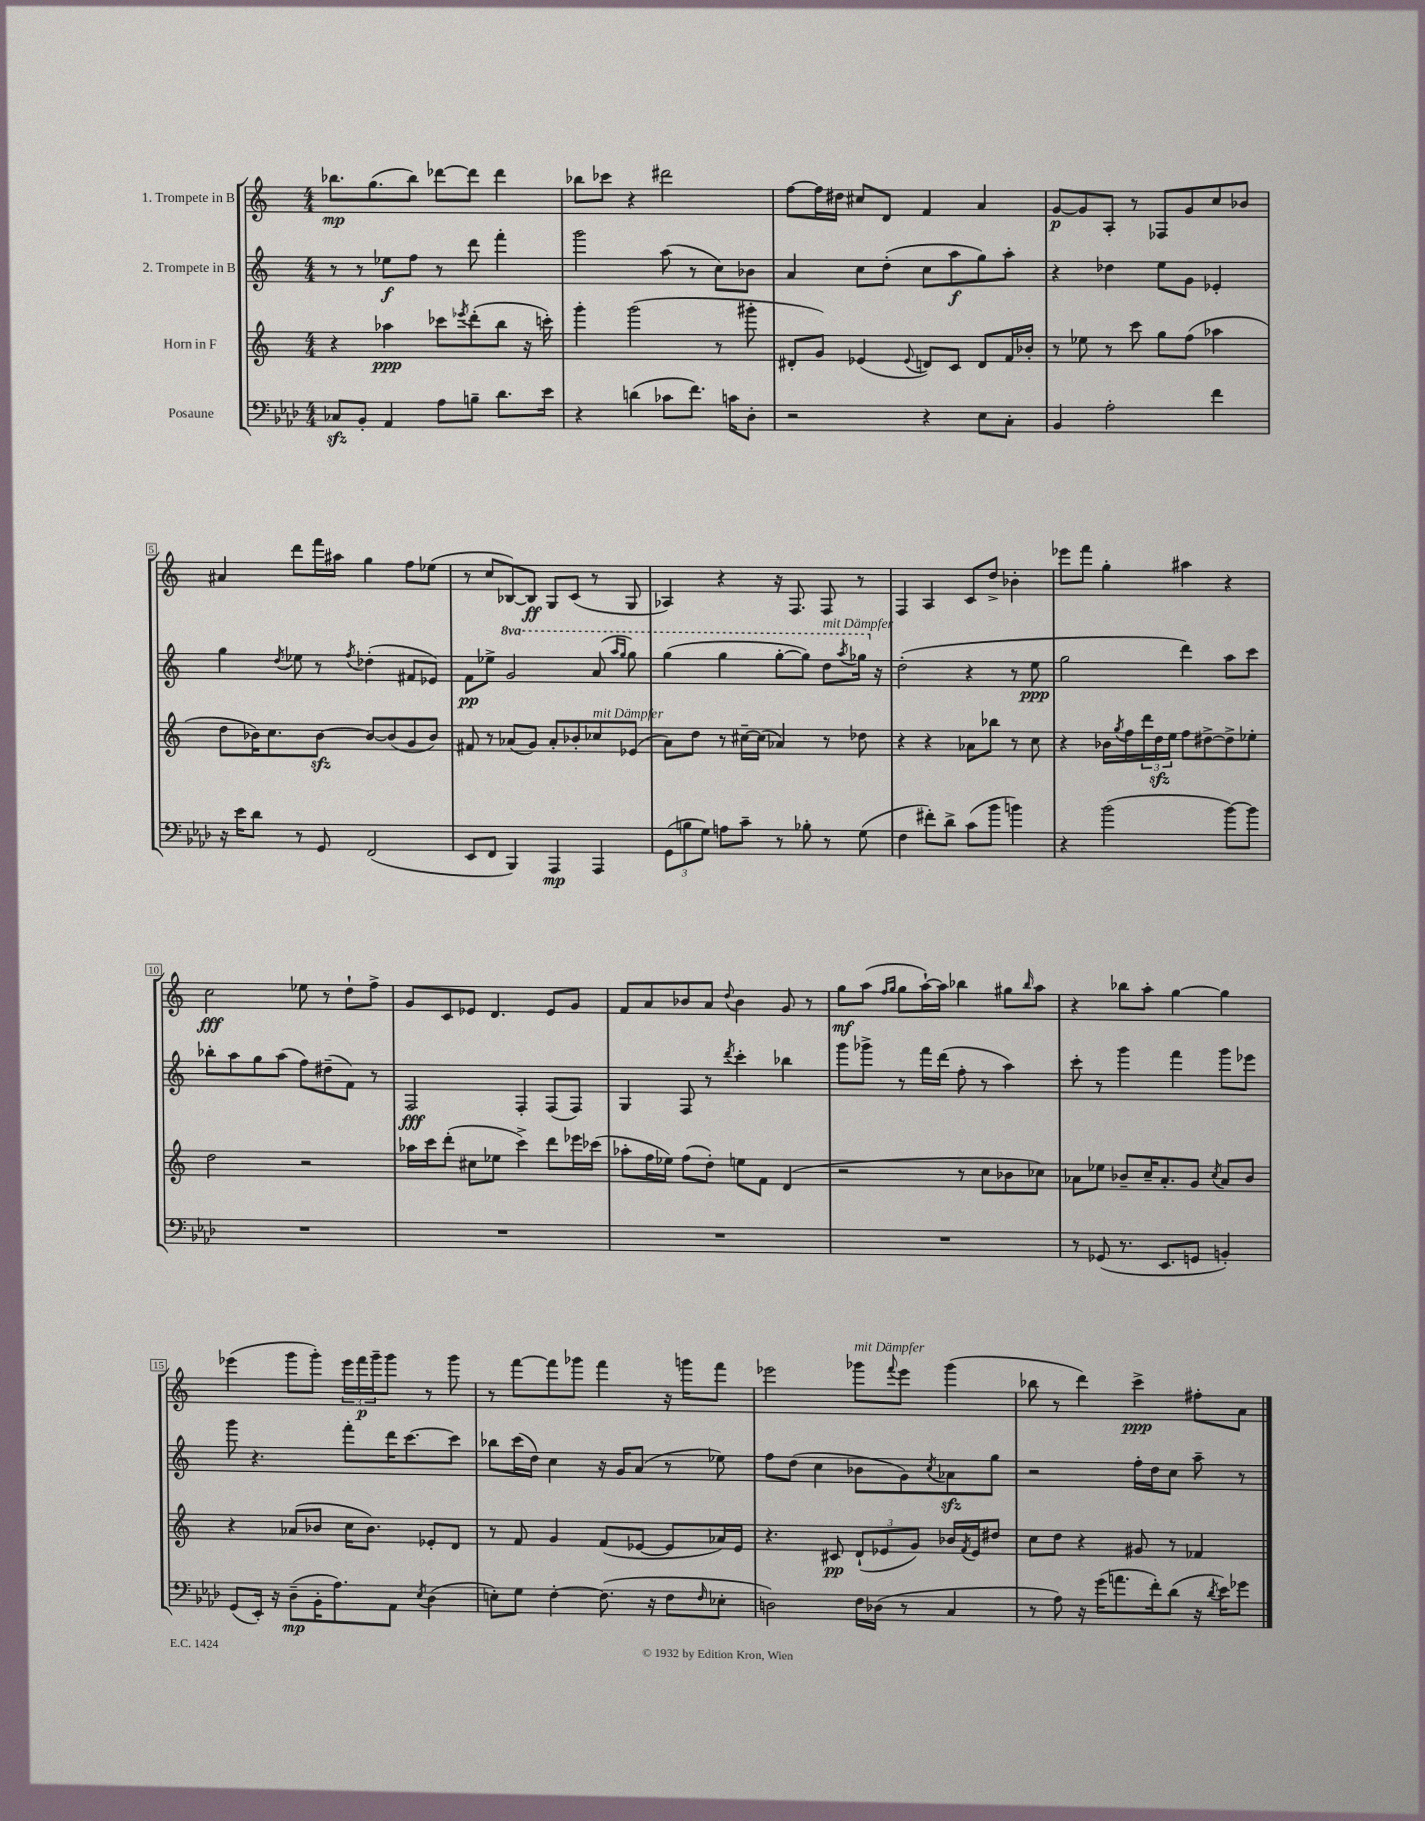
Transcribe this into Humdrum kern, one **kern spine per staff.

**kern	**dynam	**kern	**dynam	**kern	**dynam	**kern	**dynam
*part4	*part4	*part3	*part3	*part2	*part2	*part1	*part1
*staff4	*staff4	*staff3	*staff3	*staff2	*staff2	*staff1	*staff1
*I"Posaune	*	*I"Horn in F	*	*I"2. Trompete in B	*	*I"1. Trompete in B	*
*clefF4	*	*clefG2	*	*clefG2	*	*clefG2	*
*k[b-e-a-d-]	*	*k[]	*	*k[]	*	*k[]	*
*M4/4	*	*M4/4	*	*M4/4	*	*M4/4	*
=1	=1	=1	=1	=1	=1	=1	=1
8C-Xzz/L	.	4r	.	8r	.	8.bb-X\L	mp
8BB-'/J	.	.	.	8r	.	.	.
.	.	.	.	.	.	(8.gg\	.
4AA-/	.	4aa-X\	ppp	8ee-X\L	f	.	.
.	.	.	.	8ff\J	.	8bb-\J)	.
8A-\L	.	8ccc-X\L	.	8r	.	[8ddd-X\L	.
.	.	8qeee-X/	.	.	.	.	.
8Bn~\J	.	(8ddd'\	.	8ddd\	.	8ddd-\J]	.
8.d-\L	.	8bb\J	.	4fff'\	.	4ddd-\	.
.	.	16r	.	.	.	.	.
16e-\Jk	.	16cccn'\)	.	.	.	.	.
=2	=2	=2	=2	=2	=2	=2	=2
4r	.	4ggg'\	.	2ggg\	.	8bb-X\L	.
.	.	.	.	.	.	8ccc-X\J	.
(4dn\	.	(2ggg\	.	.	.	4r	.
8c-X\L	.	.	.	(8aa\	.	2ddd#X\	.
8.f\J)	.	.	.	8r	.	.	.
.	.	8r	.	8cc\L)	.	.	.
16cn\KL	.	.	.	.	.	.	.
8D-'\J	.	8ggg#X'\	.	8b-X\J	.	.	.
=3	=3	=3	=3	=3	=3	=3	=3
2r	.	8d#X'/L	.	4a/	.	[8ff\L	.
.	.	8g/J)	.	.	.	16ff\L]	.
.	.	.	.	.	.	16dd#X\JJ	.
.	.	(4e-X/	.	8cc\L	.	8cc#X/L	.
.	.	.	.	(8dd'\J	.	8d/J	.
.	.	8qqe-/	.	.	.	.	.
4r	.	8dn/L)	.	8cc\L	.	4f/	.
.	.	8c/J	.	8aa\	f	.	.
8E-\L	.	8d/L	.	8gg\)	.	4a/	.
8C'\J	.	16f/L	.	8aa'\J	.	.	.
.	.	16b-X'/JJ	.	.	.	.	.
=4	=4	=4	=4	=4	=4	=4	=4
4BB-/	.	8r	.	4r	.	[8g/L	p
.	.	8ee-X\	.	.	.	8g/]	.
2A-'\	.	8r	.	4dd-X\	.	8A'/J	.
.	.	8ccc\	.	.	.	8r	.
.	.	8gg\L	.	8ee\L	.	8F-X/L	.
.	.	(8ff\J	.	8g\J	.	8g/	.
4f\	.	4aa-X\	.	4e-X'/	.	8cc/	.
.	.	.	.	.	.	8b-X/J	.
!!LO:LB:g=z
=5	=5	=5	=5	=5	=5	=5	=5
16r	.	8dd\L	.	4gg\	.	4a#X/	.
16e-\KL	.	.	.	.	.	.	.
8d-\J	.	16b-X\K)	.	.	.	.	.
.	.	8.cc\	.	.	.	.	.
.	.	.	.	8qdd/	.	.	.
8r	.	.	.	8ee-X\	.	8ddd\L	.
8GG/	.	[8b-zz\J	.	8r	.	16fff\L	.
.	.	.	.	.	.	16aa#X\JJ	.
.	.	.	.	8qff/	.	.	.
(2FF/	.	8b-/L_	.	(4dd-X'\	.	4gg\	.
.	.	(8b-/]	.	.	.	.	.
.	.	8g/	.	8f#X/L	.	8ff\L	.
.	.	8b-/J)	.	8e-X/J)	.	(8ee-X\J	.
=6	=6	=6	=6	=6	=6	=6	=6
8EE-/L	.	8f#X/	.	8f\L	pp	8r	.
8FF/J	.	8r	.	8ee-X^\J	.	8cc/L	.
*	*	*	*	*8va	*	*	*
4BBB-/)	.	(8a-X/L	.	2gg/	.	[8B-X/)	.
.	.	8g/J)	.	.	.	8B-/J]	ff
4AAA-/	mp	8a-'/L	.	.	.	8G/L	.
.	.	8b-X'/	.	.	.	(8c/J	.
!	!	!LO:TX:a:i:t=mit Dämpfer	!	!	!	!	!
4AAA-/	.	8cc-X/	.	(8aa/	.	8r	.
.	.	.	.	16qqaaa/LL	.	.	.
.	.	.	.	16qqggg/JJ	.	.	.
.	.	(8e-X/J	.	8ggg\)	.	8G/	.
=7	=7	=7	=7	=7	=7	=7	=7
(12GG\L	.	8a\L)	.	(4ggg\	.	4A-X/)	.
12Bn\	.	.	.	.	.	.	.
.	.	8dd\J	.	.	.	.	.
12G\J)	.	.	.	.	.	.	.
8An\L	.	8r	.	4ggg\	.	4r	.
8c~\J	.	[16cc#X~\LL	.	.	.	.	.
.	.	(16cc#\JJ]	.	.	.	.	.
8r	.	4a-X/)	.	[8ggg'\L	.	16r	.
.	.	.	.	.	.	8.F/	.
8B-X'\	.	.	.	8ggg\J])	.	.	.
!	!	!	!	!LO:TX:a:i:t=mit Dämpfer	!	!	!
8r	.	8r	.	8ddd\L	.	8F/	.
.	.	.	.	8qaaa/	.	.	.
(8G\	.	8dd-X\	.	16ggg-X\Jk	.	8r	.
*	*	*	*	*X8va	*	*	*
.	.	.	.	16r	.	.	.
=8	=8	=8	=8	=8	=8	=8	=8
4F\	.	4r	.	(2dd'\	.	4F/	.
8f#X'\L)	.	4r	.	.	.	4A/	.
8d-^\J	.	.	.	.	.	.	.
(8c\L	.	8a-X\L	.	4r	.	8c/L	.
8b-\J	.	8bb-X\J	.	.	.	8dd^/J	.
4bn\)	.	8r	.	8r	.	4b-X'\	.
.	.	8cc\	.	8ee\	ppp	.	.
=9	=9	=9	=9	=9	=9	=9	=9
4r	.	4r	.	2gg\	.	8eee-X\L	.
.	.	.	.	.	.	8fff\J	.
(2b-\	.	16b-X\LL	.	.	.	4gg'\	.
.	.	8qgg/	.	.	.	.	.
.	.	16ff\	.	.	.	.	.
.	.	24ddd\	.	.	.	.	.
.	.	24ddzz\	.	.	.	.	.
.	.	24ee\JJ	.	.	.	.	.
.	.	8ff\L	.	4ddd\)	.	4aa#X\	.
.	.	[8dd#X^\	.	.	.	.	.
[8b-\L)	.	8dd#^\]	.	8aa\L	.	4r	.
8b-\J]	.	8ee-X'\J	.	8ccc\J	.	.	.
!!LO:LB:g=z
=10	=10	=10	=10	=10	=10	=10	=10
1r	.	2dd\	.	8bb-X'\L	.	2cc\	fff
.	.	.	.	8aa\	.	.	.
.	.	.	.	8gg\	.	.	.
.	.	.	.	(8aa\J	.	.	.
.	.	2r	.	8ff\L)	.	8ee-X\	.
.	.	.	.	(8dd#X~\	.	8r	.
.	.	.	.	8f\J)	.	8dd`\L	.
.	.	.	.	8r	.	8ff^\J	.
=11	=11	=11	=11	=11	=11	=11	=11
1r	.	16aa-X\LL	.	2F/	fff	8g/L	.
.	.	16ccc\J	.	.	.	.	.
.	.	(8ddd'\J	.	.	.	8c/	.
.	.	8cc#X\L	.	.	.	8e-X/J	.
.	.	8ee-X\J	.	.	.	4.d/	.
.	.	4ccc^\)	.	4F'/	.	.	.
.	.	8ddd\L	.	(8F/L	.	8e-/L	.
.	.	16eee-X\L	.	8F/J)	.	8g/J	.
.	.	(16ccc-X\JJ	.	.	.	.	.
=12	=12	=12	=12	=12	=12	=12	=12
1r	.	8aa-X'\L	.	4G/	.	8f/L	.
.	.	16ff\L	.	.	.	8a/	.
.	.	16ee-X\JJ)	.	.	.	.	.
.	.	(8ff\L	.	8F/	.	8b-X/	.
.	.	8dd'\J)	.	8r	.	8a/J	.
.	.	.	.	8qddd/	.	8qqdd/	.
.	.	8een\L	.	4ccc'\	.	4b-\	.
.	.	8f\J	.	.	.	.	.
.	.	(4d/	.	4bb-X\	.	8g/	.
.	.	.	.	.	.	8r	.
=13	=13	=13	=13	=13	=13	=13	=13
1r	.	2r	.	8ggg\L	.	8gg\L	mf
.	.	.	.	8ggg-X^\J	.	(8aa\J	.
.	.	.	.	.	.	16qqff/LL	.
.	.	.	.	.	.	16qqgg/JJ	.
.	.	.	.	8r	.	8gg\L	.
.	.	.	.	16fff\LL	.	[16aa`\L)	.
.	.	.	.	(16ddd\JJ	.	16aa\JJ]	.
.	.	8r	.	8ff'\	.	4bb-X\	.
.	.	8cc\L	.	8r	.	.	.
.	.	8b-X\	.	4aa\)	.	8gg#X\L	.
.	.	.	.	.	.	16qqbb-/	.
.	.	8cc-X\J)	.	.	.	8aa\J	.
=14	=14	=14	=14	=14	=14	=14	=14
8r	.	8a-X\L	.	8ccc'\	.	4r	.
(8GG-X/	.	8ee-X\J	.	8r	.	.	.
8.r	.	8b-X~/L	.	4ggg\	.	8bb-X\L	.
.	.	16cc~/K	.	.	.	8aa'\J	.
8.EE-/L	.	8.a-'/	.	.	.	.	.
.	.	.	.	4fff\	.	[4gg\	.
8GGn/J	.	8g/J	.	.	.	.	.
.	.	8qcc/	.	.	.	.	.
4BBn'/)	.	8a-/L	.	8ggg\L	.	4gg\]	.
.	.	8b-/J	.	8eee-X\J	.	.	.
!!LO:LB:g=z
=15	=15	=15	=15	=15	=15	=15	=15
(8GG/L	.	4r	.	8ggg\	.	(4eee-X\	.
16EE-'/Jk)	.	.	.	4.r	.	.	.
16r	.	.	.	.	.	.	.
(8D-~\L	mp	(8a-X/L	.	.	.	8ggg\L	.
16BB-'\K	.	8b-X/J	.	.	.	8ggg'\J)	.
8.A-\)	.	.	.	.	.	.	.
.	.	16cc\KL	.	8fff'\L	.	24eee-\LL	.
.	.	.	.	.	.	24fff\	p
.	.	8.b-\J)	.	.	.	.	.
.	.	.	.	.	.	24ggg~\J	.
8AA-\J	.	.	.	16ddd\K	.	8ggg\J	.
.	.	.	.	[8.ccc\	.	.	.
8qE-/	.	.	.	.	.	.	.
(4D-\	.	8e-X'/L	.	.	.	8r	.
.	.	8d/J	.	8ccc\J]	.	8ggg\	.
=16	=16	=16	=16	=16	=16	=16	=16
8En'\L)	.	8r	.	8bb-X\L	.	8r	.
8G\J	.	8f/	.	(16ccc\L	.	[8fff\L	.
.	.	.	.	16dd\JJ)	.	.	.
[4F'\	.	4g/	.	4cc\	.	8fff\]	.
.	.	.	.	.	.	8ggg-X\J	.
(8.F\]	.	(8f/L	.	16r	.	4fff\	.
.	.	.	.	16g/KL	.	.	.
.	.	[8e-X/J	.	(8a/J	.	.	.
16r	.	.	.	.	.	.	.
8F\L	.	8e-/L]	.	8r	.	16r	.
.	.	.	.	.	.	16gggn\KL	.
16qqF/	.	.	.	.	.	.	.
8E-X'\J	.	16a-X/L)	.	8ee-X\)	.	8fff\J	.
.	.	16e-/JJ	.	.	.	.	.
=17	=17	=17	=17	=17	=17	=17	=17
2Dn\)	.	4.r	.	8ff\L	.	2eee-X\	.
.	.	.	.	(8dd\J	.	.	.
.	.	.	.	4cc\	.	.	.
.	.	8c#X/	pp	.	.	.	.
!	!	!	!	!	!	!LO:TX:a:i:t=mit Dämpfer	!
16F\LL	.	(12d`/L	.	8b-X\L	.	8ggg-X\L	.
(16D-X\JJ	.	.	.	.	.	.	.
.	.	12e-X/	.	.	.	.	.
.	.	.	.	.	.	8qqfff/	.
8r	.	.	.	8g\)	.	8eee-\J	.
.	.	12g/J)	.	.	.	.	.
.	.	.	.	8qcc/	.	.	.
4C/	.	16b-X/LL	.	8a-Xzz\	.	(4ggg-\	.
.	.	8qf/	.	.	.	.	.
.	.	16e-/J	.	.	.	.	.
.	.	8dd#X/J	.	8gg\J	.	.	.
=18	=18	=18	=18	=18	=18	=18	=18
8r	.	8cc\L	.	2r	.	8bb-X\	.
8A-\)	.	8dd\J	.	.	.	8r	.
16r	.	4r	.	.	.	4ddd\)	.
(16g\KL	.	.	.	.	.	.	.
8.an\	.	.	.	.	.	.	.
.	.	8g#X/	.	16ff'\LL	.	4ccc^\	ppp
16f'\k)	.	.	.	16dd\J	.	.	.
(8d-\J	.	8r	.	8cc\J	.	.	.
16r	.	4f-X/	.	8aa~\	.	8ff#X'\L	.
8qd-/	.	.	.	.	.	.	.
16e-\KL)	.	.	.	.	.	.	.
8g-X\J	.	.	.	8r	.	8a\J	.
==	==	==	==	==	==	==	==
*-	*-	*-	*-	*-	*-	*-	*-
